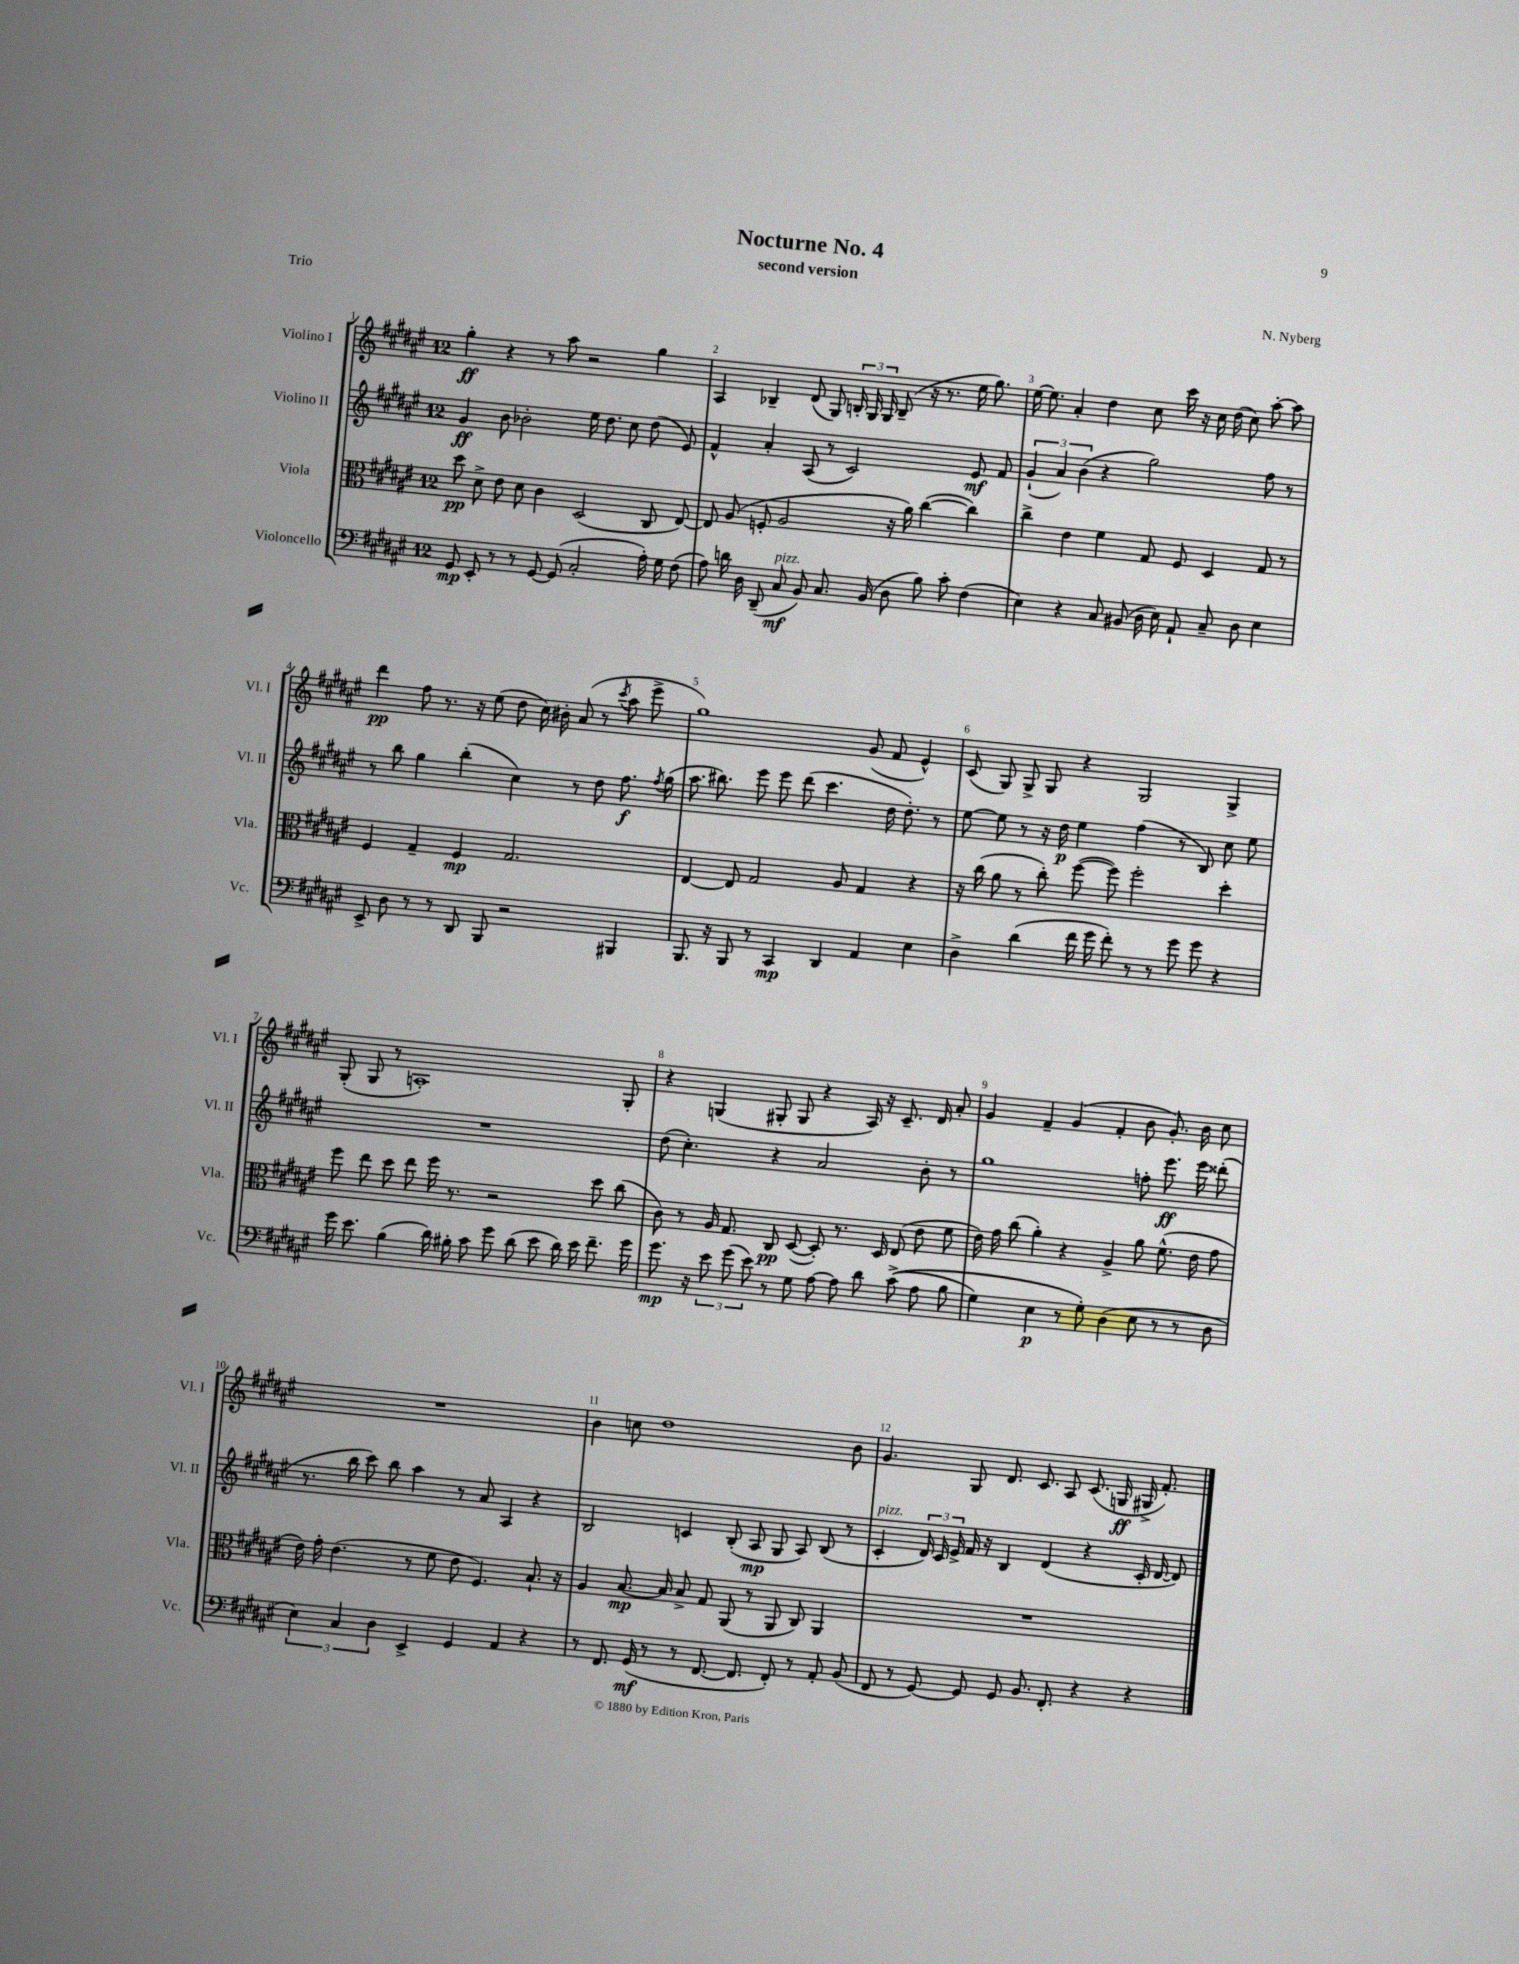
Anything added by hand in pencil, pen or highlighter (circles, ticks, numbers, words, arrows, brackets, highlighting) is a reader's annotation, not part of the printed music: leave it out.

**kern	**dynam	**kern	**dynam	**kern	**dynam	**kern	**dynam
*part4	*part4	*part3	*part3	*part2	*part2	*part1	*part1
*staff4	*staff4	*staff3	*staff3	*staff2	*staff2	*staff1	*staff1
*I"Violoncello	*	*I"Viola	*	*I"Violino II	*	*I"Violino I	*
*I'Vc.	*	*I'Vla.	*	*I'Vl. II	*	*I'Vl. I	*
*clefF4	*	*clefC3	*	*clefG2	*	*clefG2	*
*k[f#c#g#d#a#e#]	*	*k[f#c#g#d#a#e#]	*	*k[f#c#g#d#a#e#]	*	*k[f#c#g#d#a#e#]	*
*M12/8	*	*M12/8	*	*M12/8	*	*M12/8	*
=1	=1	=1	=1	=1	=1	=1	=1
8GG#/	mp	8dd#\	pp	4g#/	ff	4gg#'\	ff
8EE#'/	.	8d#^\	.	.	.	.	.
8r	.	8e#\	.	8b\	.	4r	.
8r	.	8d#\	.	2b-X'\	.	.	.
[8GG#/	.	4c#\	.	.	.	8r	.
(8GG#/]	.	.	.	.	.	8aa#\	.
2C#'/	.	(2D#/	.	.	.	2r	.
.	.	.	.	16ee#\	.	.	.
.	.	.	.	8.dd#\	.	.	.
.	.	.	.	8cc#\	.	.	.
16A#'\)	.	8C#/	.	(8dd#\	.	4gg#\	.
16G#\	.	.	.	.	.	.	.
(8F#\	.	[8E#/)	.	8e#/)	.	.	.
=2	=2	=2	=2	=2	=2	=2	=2
8A#\)	.	8E#/]	.	4f#^^/	.	4A#/	.
16dn\	.	(8A#/	.	.	.	.	.
16D#\	.	.	.	.	.	.	.
(8DD#~/	.	8Fn'/	.	4a#'/	.	4B-X~/	.
!LO:TX:a:i:t=pizz.	!	!	!	!	!	!	!
8C#/	mf	2A#/	.	.	.	.	.
8BB/)	.	.	.	(8A#/	.	(8d#/	.
8.C#/	.	.	.	8r	.	8G#/)	.
.	.	.	.	2c#/)	.	24Bn'/	.
.	.	.	.	.	.	24G#/	.
(16BB/	.	.	.	.	.	.	.
.	.	.	.	.	.	24G#/	.
8D#\	.	16r	.	.	.	(8B~/	.
.	.	16a#\)	.	.	.	.	.
8B\)	.	([4cc#\	.	.	.	16r	.
.	.	.	.	.	.	8.r	.
8c#'\	.	.	.	.	.	.	.
(4F#\	.	4cc#\])	.	8e#/	mf	16ee#\	.
.	.	.	.	.	.	8.gg#\)	.
.	.	.	.	8f#/	.	.	.
=3	=3	=3	=3	=3	=3	=3	=3
4E#\)	.	4cc#^\	.	(6g#`/	.	[16ee#\	.
.	.	.	.	.	.	8.ee#\]	.
.	.	.	.	6a#/)	.	.	.
4r	.	4e#\	.	.	.	4a#'/	.
.	.	.	.	(6b\	.	.	.
8C#/	.	4f#\	.	4r	.	4dd#\	.
(8BB#X/	.	.	.	.	.	.	.
16D#\	.	8G#/	.	2gg#\)	.	8cc#\	.
16E#\)	.	.	.	.	.	.	.
8AA#`/	.	8F#/	.	.	.	16ccc#\	.
.	.	.	.	.	.	16r	.
8C#~/	.	4D#/	.	.	.	16cc#\	.
.	.	.	.	.	.	(16dd#\	.
8D#\	.	.	.	.	.	8cc#\)	.
4E#\	.	8G#/	.	8ff#\	.	[8aa#'\	.
.	.	8r	.	8r	.	8aa#\]	.
!!LO:LB:g=z
=4	=4	=4	=4	=4	=4	=4	=4
8EE#^/	.	4F#/	.	8r	.	4ddd#\	pp
8D#\	.	.	.	8bb\	.	.	.
8r	.	4G#~/	.	4gg#\	.	8ff#\	.
8r	.	.	.	.	.	8.r	.
8DD#/	.	4F#/	mp	(4bb'\	.	.	.
.	.	.	.	.	.	16r	.
8BBB/	.	.	.	.	.	(8ee#\	.
2r	.	2.G#/	.	4cc#\)	.	8dd#\	.
.	.	.	.	.	.	16cc#\)	.
.	.	.	.	.	.	16b#X'\	.
.	.	.	.	8r	.	(8a#/	.
.	.	.	.	8dd#\	.	8r	.
.	.	.	.	.	.	8qccc#/	.
4BBB#X/	.	.	.	8.ff#\	f	8aa#\	.
.	.	.	.	.	.	8eee#^\	.
.	.	.	.	8qff#/	.	.	.
.	.	.	.	(16gg#\	.	.	.
=5	=5	=5	=5	=5	=5	=5	=5
8.BBB/	.	[4E#/	.	8.aa#\	.	1gg#)	.
16r	.	.	.	8.bb#X\)	.	.	.
8BBB/	.	8E#/]	.	.	.	.	.
8r	.	2G#/	.	8eee#\	.	.	.
4CC#/	mp	.	.	8eee#\	.	.	.
.	.	.	.	(8ddd#\	.	.	.
4DD#/	.	.	.	4.ccc#\	.	.	.
.	.	8A#/	.	.	.	.	.
4AA#/	.	4G#/	.	.	.	(8g#/	.
.	.	.	.	16dd#\	.	8f#/	.
.	.	.	.	8.dd#'\)	.	.	.
4E#\	.	4r	.	.	.	4e#^^/)	.
.	.	.	.	8r	.	.	.
=6	=6	=6	=6	=6	=6	=6	=6
4D#^\	.	16r	.	[8ee#\	.	(8c#/	.
.	.	(16cc#\	.	.	.	.	.
.	.	8a#\	.	8ee#\]	.	8G#/)	.
(4d#\	.	8r	.	8r	.	8G#^/	.
.	.	8cc#'\)	.	16r	.	8G#/	.
.	.	.	.	16dd#\	p	.	.
16f#\	.	([8ff#\	.	4ee#\	.	4r	.
16g#\	.	.	.	.	.	.	.
8f#'\)	.	8ff#\])	.	.	.	.	.
8r	.	2ff#'\	.	(4ff#\	.	2G#/	.
8r	.	.	.	.	.	.	.
8g#\	.	.	.	8r	.	.	.
8g#\	.	.	.	8B/)	.	.	.
4r	.	4dd#'\	.	8cc#\	.	4G#^/	.
.	.	.	.	8ee#\	.	.	.
!!LO:LB:g=z
=7	=7	=7	=7	=7	=7	=7	=7
16g#\	.	8ff#\	.	1.r	.	(8G#'/	.
8.e#\	.	.	.	.	.	.	.
.	.	8ee#\	.	.	.	8G#/	.
(4B\	.	8dd#\	.	.	.	8r	.
.	.	8ee#\	.	.	.	1An')	.
16d#\)	.	16ff#\	.	.	.	.	.
16B#X'\	.	8.r	.	.	.	.	.
8c#\	.	.	.	.	.	.	.
8g#\	.	2r	.	.	.	.	.
(8d#\	.	.	.	.	.	.	.
8e#\	.	.	.	.	.	.	.
16d#\)	.	.	.	.	.	.	.
16e#\	.	.	.	.	.	.	.
8.f#~\	.	8dd#\	.	.	.	.	.
.	.	(8cc#\	.	.	.	8G#'/	.
16g#\	.	.	.	.	.	.	.
=8	=8	=8	=8	=8	=8	=8	=8
8.g#\	mp	8c#\)	.	(8dd#\	.	4r	.
.	.	8r	.	4.cc#'\)	.	.	.
16r	.	.	.	.	.	.	.
12e#\	.	16A#/	.	.	.	(4Gn/	.
.	.	8.G#/	.	.	.	.	.
(12g#\	.	.	.	.	.	.	.
12e#\)	.	.	.	.	.	.	.
8r	.	8C#/	pp	4r	.	8G#X'/	.
8G#\	.	([8D#/	.	.	.	8G#/	.
[8A#\	.	8D#'/])	.	2a#/	.	4r	.
8A#\]	.	8.r	.	.	.	.	.
8d#\	.	.	.	.	.	16A#/)	.
.	.	16D#/	.	.	.	16r	.
((8c#^\	.	(8E#/	.	.	.	8.c#~/	.
8A#\	.	8e#\	.	8b'\	.	.	.
.	.	.	.	.	.	16d#/	.
8B\	.	8f#\	.	8r	.	8a#'/	.
=9	=9	=9	=9	=9	=9	=9	=9
4G#\)	.	16e#\)	.	1gg#	.	4g#/	.
.	.	16g#\	.	.	.	.	.
.	.	(8cc#\	.	.	.	.	.
4E#\	p	4a#'\)	.	.	.	4f#~/	.
8r	.	4r	.	.	.	(4g#/	.
8G#'\)	.	.	.	.	.	.	.
(4D#\	.	4A#^/	.	.	.	4f#'/	.
8E#\	.	8a#\	.	8ffn'\	.	8b\	.
8r	.	(8.f#^^\	.	8.eee#\	ff	8.g#'/)	.
8r	.	.	.	.	.	.	.
.	.	16e#\	.	16eee#\	.	16b\	.
8D#\	.	8g#\	.	(8ddd##X'\	.	8cc#\	.
!!LO:LB:g=z
=10	=10	=10	=10	=10	=10	=10	=10
6E#\)	.	16e#\)	.	8.r	.	1.r	.
.	.	16g#'\	.	.	.	.	.
.	.	(4.e#\	.	.	.	.	.
6C#/	.	.	.	.	.	.	.
.	.	.	.	16bb\	.	.	.
.	.	.	.	8ccc#\)	.	.	.
6D#\	.	.	.	.	.	.	.
.	.	.	.	8bb\	.	.	.
4EE#^/	.	8r	.	4aa#\	.	.	.
.	.	8f#\	.	.	.	.	.
4GG#/	.	8e#\	.	8r	.	.	.
.	.	4.F#/)	.	8a#/	.	.	.
4AA#/	.	.	.	4A#/	.	.	.
4r	.	8.B`/	.	4r	.	.	.
.	.	16r	.	.	.	.	.
=11	=11	=11	=11	=11	=11	=11	=11
8r	.	4A#/	.	2B/	.	4b\	.
8.FF#/	.	.	.	.	.	.	.
.	.	[8.B/	mp	.	.	8ccn\	.
(16GG#/	mf	.	.	.	.	.	.
8r	.	.	.	.	.	1dd#	.
.	.	16B/]	.	.	.	.	.
8r	.	8B^/	.	4cn/	.	.	.
[8.FF#/	.	8G#/	.	.	.	.	.
.	.	(8AA#/	.	(8B'/	.	.	.
8.FF#/]	.	.	.	.	.	.	.
.	.	8r	.	8A#/	mp	.	.
8FF#'/)	.	8AA#/	.	8G#/	.	.	.
8r	.	8C#/)	.	8A#/)	.	.	.
8AA#'/	.	4AA#/	.	(8B/	.	.	.
(8BB/	.	.	.	8r	.	8b\	.
=12	=12	=12	=12	=12	=12	=12	=12
!	!	!	!	!LO:TX:a:i:t=pizz.	!	!	!
8FF#/	.	1.r	.	4c#'/	.	4.g#/	.
8r	.	.	.	.	.	.	.
[8GG#/)	.	.	.	24d#/)	.	.	.
.	.	.	.	24c#/	.	.	.
.	.	.	.	24e#^/	.	.	.
8GG#/]	.	.	.	16f#/	.	8G#/	.
.	.	.	.	16r	.	.	.
8GG#/	.	.	.	4B/	.	8.d#/	.
8.BB/	.	.	.	.	.	.	.
.	.	.	.	.	.	8.c#/	.
.	.	.	.	(4d#/	.	.	.
8.FF#'/	.	.	.	.	.	.	.
.	.	.	.	.	.	8A#/	.
4r	.	.	.	4r	.	(8.c#/	.
.	.	.	.	.	.	16Gn/	ff
4r	.	.	.	16c#'/	.	16G#X^/	.
.	.	.	.	[16d#/	.	8.f#'/)	.
.	.	.	.	8d#/])	.	.	.
==	==	==	==	==	==	==	==
*-	*-	*-	*-	*-	*-	*-	*-
